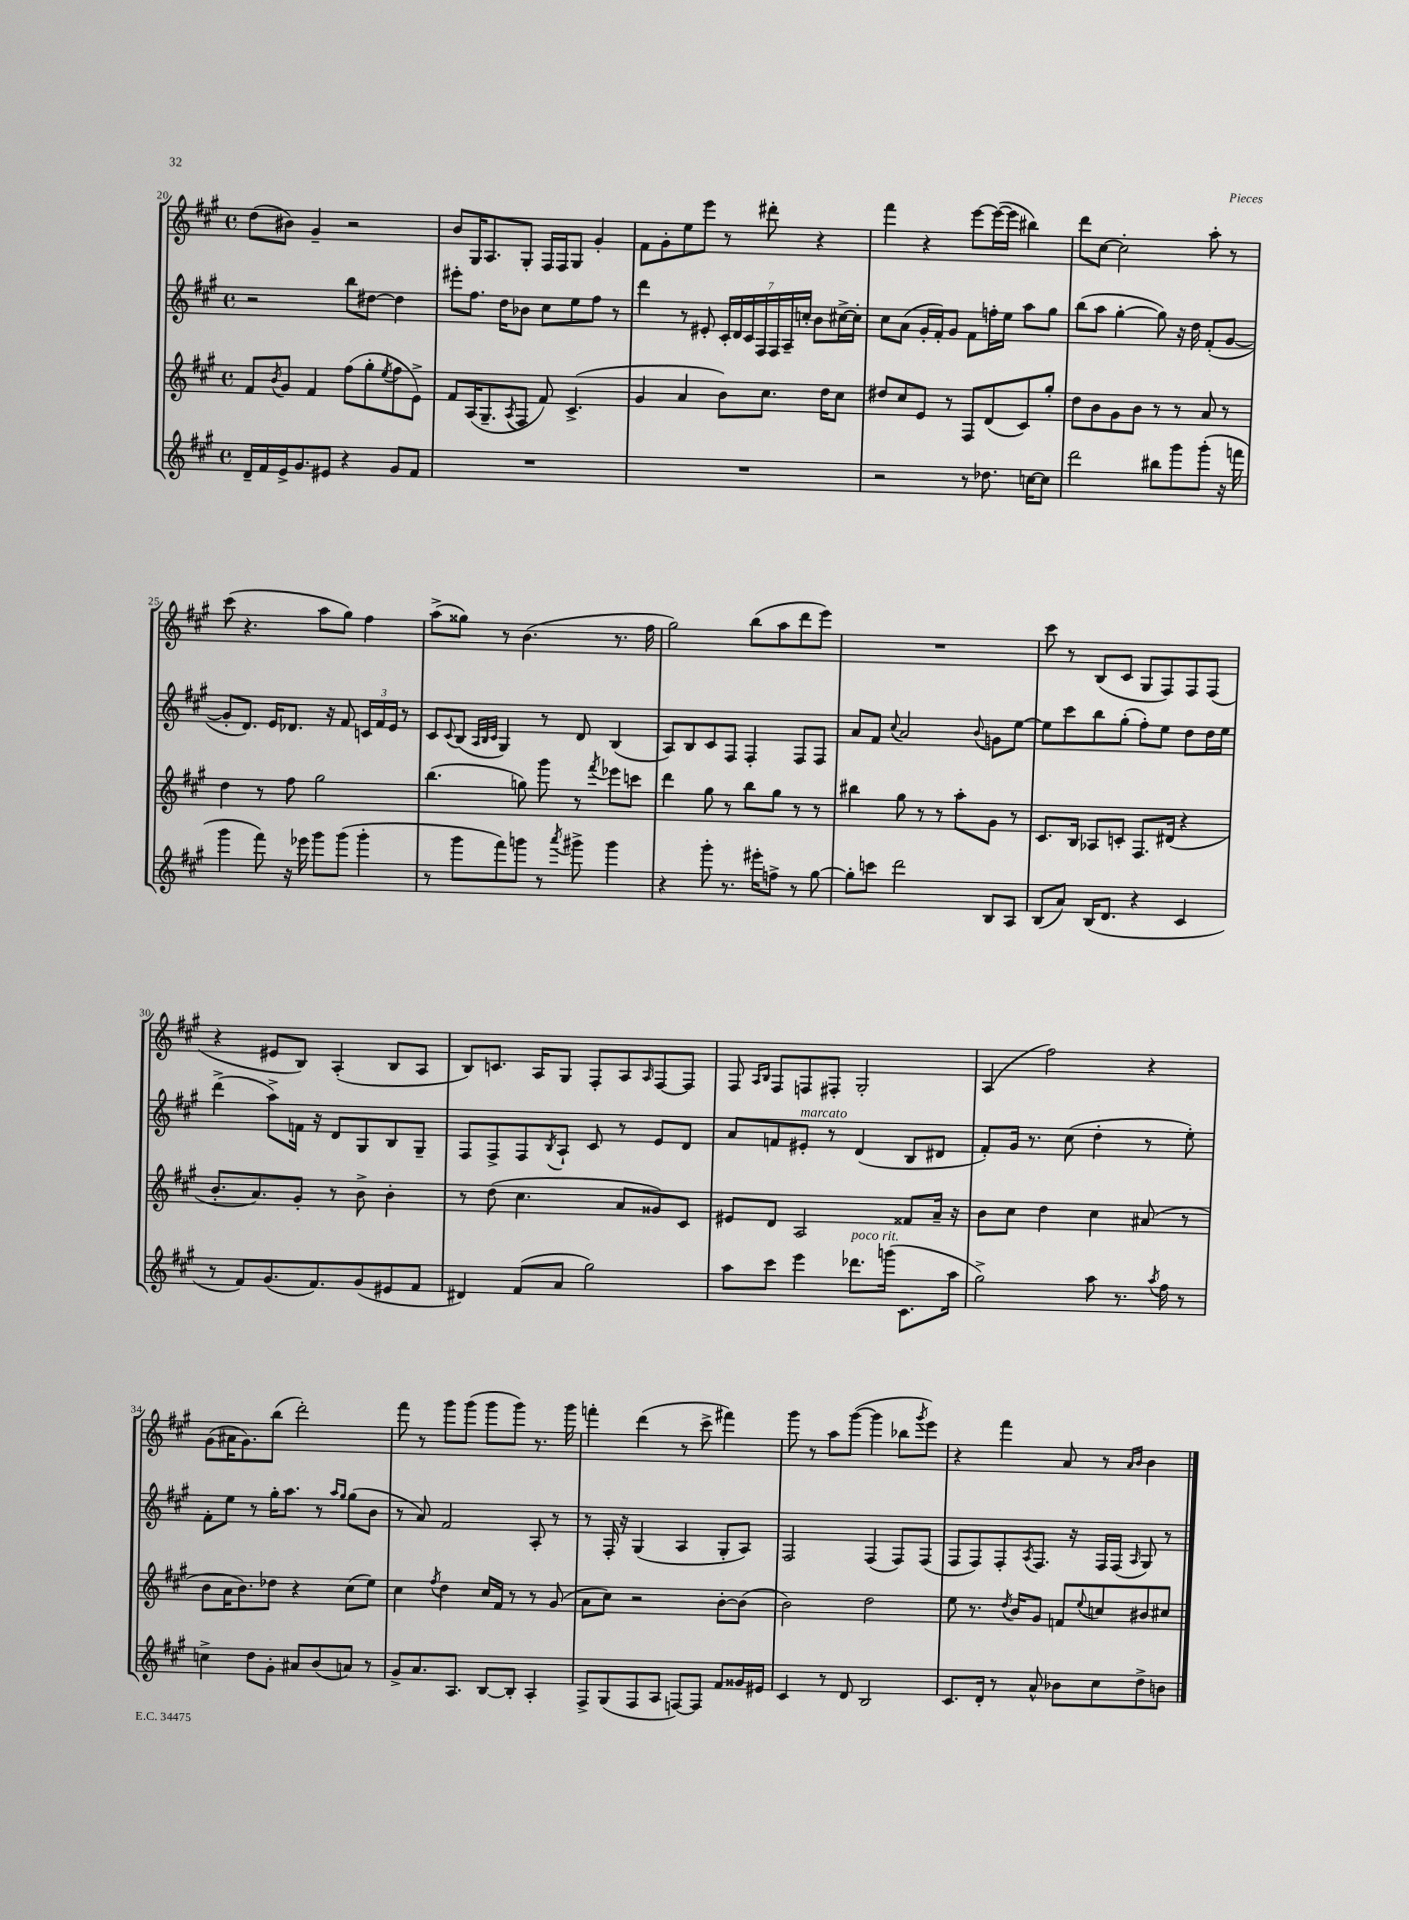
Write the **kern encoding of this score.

**kern	**kern	**kern	**kern
*part4	*part3	*part2	*part1
*staff4	*staff3	*staff2	*staff1
*clefG2	*clefG2	*clefG2	*clefG2
*k[f#c#g#]	*k[f#c#g#]	*k[f#c#g#]	*k[f#c#g#]
*M4/4	*M4/4	*M4/4	*M4/4
*met(c)	*met(c)	*met(c)	*met(c)
=20	=20	=20	=20
16d~/LL	8f#/L	2r	(8dd\L
16f#/	.	.	.
.	8qb/	.	.
16e^/J	8g#/J	.	8b#X\J)
8.g#/	.	.	.
.	4f#/	.	4g#~/
8e#X/J	.	.	.
4r	(8ff#\L	8bb\L	2r
.	8gg#'\	[8dd#X\J	.
.	8qee/	.	.
8g#/L	8ff#\	4dd#\]	.
8f#/J	8e^\J)	.	.
=21	=21	=21	=21
1r	8f#/L	8eee#X'\L	8b/L
.	(16A/K	8.ff#\J	16G#/K
.	8.G#~/	.	8.A/
.	.	16dd\KL	.
.	8qA/	.	.
.	8F#/J	8b-X\J	8G#'/J
.	8f#/)	8cc#\L	16F#/LL
.	.	.	16F#/J
.	(4.c#^/	8ee\	8G#/J
.	.	8ff#\J	4g#'/
.	.	8r	.
=22	=22	=22	=22
1r	4g#/	4ddd\	8f#\L
.	.	.	8g#'\
.	4a/	8r	8ee\
.	.	8e#X'/	8eee\J
.	8b\L)	28c#'/LL	8r
.	.	28d/	.
.	.	28c#/	.
.	.	28F#/	.
.	8.cc#\J	.	8ddd#X'\
.	.	28F#/	.
.	.	28A~/	.
.	.	28ccn'/JJ	.
.	.	8b\L	4r
.	16dd\KL	.	.
.	8cc#\J	[16cc#X^\L	.
.	.	16cc#'\JJ]	.
=23	=23	=23	=23
2r	8dd#X/L	8cc#\L	4fff#\
.	8cc#/	(8a\J	.
.	8e/J	16g#'/LL	4r
.	.	16f#'/J)	.
.	8r	8g#/J	.
8r	8F#/L	8f#\L	[8eee\L
8.dd-X\	(8d/	16ffn'\L	(16eee\L_
.	.	16ee\JJ	16eee\JJ]
.	8c#/)	8aa\L	4bb#X\)
[16ccn\KL	.	.	.
8cc\J]	8gg#'/J	8gg#\J	.
=24	=24	=24	=24
2ddd\	8dd\L	(8bb\L	8ddd\L
.	8b\	8aa\J	[8cc#\J
.	8g#\	[4gg#'\	2cc#'\]
.	8b\J	.	.
8bb#X\L	8r	8gg#\])	.
8ggg#\	8r	16r	.
.	.	16dd\	.
(8ggg#'\J	8a/	(8f#'/L	8aa'\
16r	8r	[8g#/J	8r
16fffn\	.	.	.
!!LO:LB:g=z
=25	=25	=25	=25
4ggg#\	4dd\	8g#'/L]	(8ccc#\
.	.	8.d/J)	4.r
8fff#\)	8r	.	.
.	.	16e/KL	.
16r	8ff#\	8.d-X/J	.
16eee-X\	.	.	.
8ggg#\L	2gg#\	.	8aa\L
.	.	16r	.
(8ggg#\J	.	8f#/	8gg#\J)
4ggg#'\	.	24cn/LL	4ff#\
.	.	24f#/	.
.	.	24e/JJ	.
.	.	8r	.
=26	=26	=26	=26
8r	(4.bb\	8c#/L	(8aa^\L
.	.	8qqc#/	.
8ggg#\L	.	(8B/J	8gg##X\J)
.	.	32qqA/LLL	.
.	.	32qqB/	.
.	.	32qqc#/JJJ	.
8fff#\)	.	4G#/)	8r
8gggn\J	8ggn\)	.	(4.b\
8r	8ggg#\	8r	.
8qaaa/	.	.	.
8ggg#X^\	8r	8d/	.
.	8qfff#/	.	.
4ggg#\	8eee-X\L	(4B/	8.r
.	8cccn\J	.	.
.	.	.	16ff#\
=27	=27	=27	=27
4r	4ddd\	8A/L)	2gg#\)
.	.	8B/	.
8ggg#'\	8gg#\	8c#/	.
8.r	8r	8F#/J	.
.	8bb\L	4F#'/	(8bb\L
16eee#X'\KL	.	.	.
8ffn^\J	8gg#\J	.	8aa\
8r	8r	8F#/L	8ddd\
[8gg#\	8r	8F#/J	8eee\J)
=28	=28	=28	=28
8gg#'\L]	4bb#X\	8a/L	1r
8cccn\J	.	8f#/J	.
.	.	8qqcc#/	.
2ddd\	8gg#\	2a/	.
.	8r	.	.
.	8r	.	.
.	8aa'\L	.	.
.	.	8qqb/	.
8B/L	8g#\J	8gn\L	.
8A/J	8r	[8ee\J	.
=29	=29	=29	=29
(8B/L	8.c#/L	8ee\L]	8ccc#\
8a/J)	.	8ccc#\	8r
.	16B/Jk	.	.
(16B/KL	8A-X/L	8bb\	(8B/L
8.d/J	.	.	.
.	8cn'/J	(8gg#'\J	8c#/J
4r	8.F#/L	8ff#'\L)	8G#/L
.	.	8ee\J	8F#/)
.	(16d#X/Jk	.	.
4c#/	4r	8dd\L	8F#/
.	.	16dd\L	(8F#/J
.	.	16ee\JJ	.
!!LO:LB:g=z
=30	=30	=30	=30
8r	8.b'/L	(4ddd^\	4r
8f#/L)	.	.	.
.	8.a/)	.	.
(8.g#/	.	8aa^\L)	8e#X/L
.	8g#'/J	16fn\Jk	8B/J)
8.f#/)	.	16r	.
.	8r	8d/L	(4A'/
(8g#/	8b^\	8G#/	.
8e#X/	4b'\	8B/	8B/L
8f#/J	.	8G#~/J	8A/J
=31	=31	=31	=31
4d#X/)	8r	8F#/L	8B/L)
.	(8dd\	8F#^/	8.cn/J
(8f#/L	4.cc#\	8F#/	.
.	.	.	16A/KL
.	.	8qB/	.
8a/J	.	8A`/J	8G#/J
2gg#\)	.	8c#/	8F#'/L
.	8a/L	8r	8A/
.	.	.	16qqA/
.	8g##X/)	8e/L	[8F#/
.	8c#/J	8d/J	8F#/J]
=32	=32	=32	=32
8aa\L	8e#X/L	8a/L	8F#/
.	.	.	16qqA/LL
.	.	.	16qqB/JJ
8ccc#\J	8d/J	8fn/	8F#/L
!	!	!LO:TX:a:i:t=marcato	!
4eee\	2A/	8e#X'/J	8Fn/
.	.	8r	8F#X'/J
!LO:TX:a:i:t=poco rit.	!	!	!
8.ddd-X\L	.	(4d/	2G#'/
(16gggn\Jk	.	.	.
8.c#\L	8f##X/L	8B/L	.
.	16a~/Jk	8d#X/J	.
16aa\Jk	16r	.	.
=33	=33	=33	=33
2gg#^\)	8b\L	8f#'/L)	(4A/
.	8cc#\J	16g#/Jk	.
.	.	8.r	.
.	4dd\	.	2ff#\)
.	.	(8cc#\	.
8aa\	4cc#\	4dd'\	.
8.r	.	.	.
.	(8a#X/	8r	4r
8qaa/	.	.	.
16ff#\	.	.	.
8r	8r	8ee'\)	.
!!LO:LB:g=z
=34	=34	=34	=34
4ccn^\	8b\L	8f#'\L	(8g#\L
.	16a\K	8ee\J	16a#X\K
.	8.b\)	.	8.g#\)
8dd\L	.	8r	.
8g#'\J	8dd-X\J	16gg#'\KL	(8bb\J
.	.	8.aa\J	.
8a#X/L	4r	.	2ddd'\)
(8b/	.	8r	.
.	.	16qqaa/LL	.
.	.	16qqgg#/JJ	.
8an/J)	(8cc#\L	(8gg#\L	.
8r	8ee\J)	8b\J	.
=35	=35	=35	=35
8g#^/L	4cc#\	8r	8fff#\
8.a/	.	8a/)	8r
.	8qff#/	.	.
.	4dd\	2f#/	8ggg#\L
8.A/J	.	.	.
.	.	.	(8ggg#\J
[8B/L	16cc#/LL	.	8ggg#\L
.	16f#/JJ	.	.
8B'/J]	8r	.	8ggg#\J)
4A'/	8r	8A'/	8.r
.	(8g#/	8r	.
.	.	.	16ggg#\
=36	=36	=36	=36
8F#^/L	8a\L	8r	4fffn'\
(8G#/	8cc#\J)	16F#'/	.
.	.	16r	.
8F#/	2r	(4G#/	(4ddd\
8A/J	.	.	.
[8Fn/L)	.	4A/	8r
8F/J]	.	.	8ccc#^\
8f#/L	[8b'\L	8G#'/L	4fff#X\)
16g##X/L	(8b\J]	8A/J)	.
16e#X/JJ	.	.	.
=37	=37	=37	=37
4c#/	2b\)	2F#/	8ggg#\
.	.	.	8r
8r	.	.	8aa\L
8d/	.	.	([8ggg#\J
2B/	2dd\	(4F#/	4ggg#\]
.	.	8F#/L)	8bb-X\L
.	.	.	8qggg#/
.	.	(8F#/J	8eee\J)
=38	=38	=38	=38
8.c#/L	8ee\	8F#/L	4r
.	8.r	8F#/)	.
16d'/Jk	.	.	.
8r	.	8F#'/	4fff#\
.	8qdd/	.	.
.	16b/KL	.	.
.	.	8qA/	.
8a^^/	8g#/J	8.F#/J	.
8b-X\L	8fn/L	.	8a/
.	.	16r	.
.	8qqee/	.	.
8cc#\	8ccn/	16F#/LL	8r
.	.	(16F#/JJ	.
.	.	.	16qqa/LL
.	.	16qqA/	16qqb/JJ
8dd^\	8b#X/	8G#/)	4b\
8bn\J	8cc#X/J	8r	.
==	==	==	==
*-	*-	*-	*-
